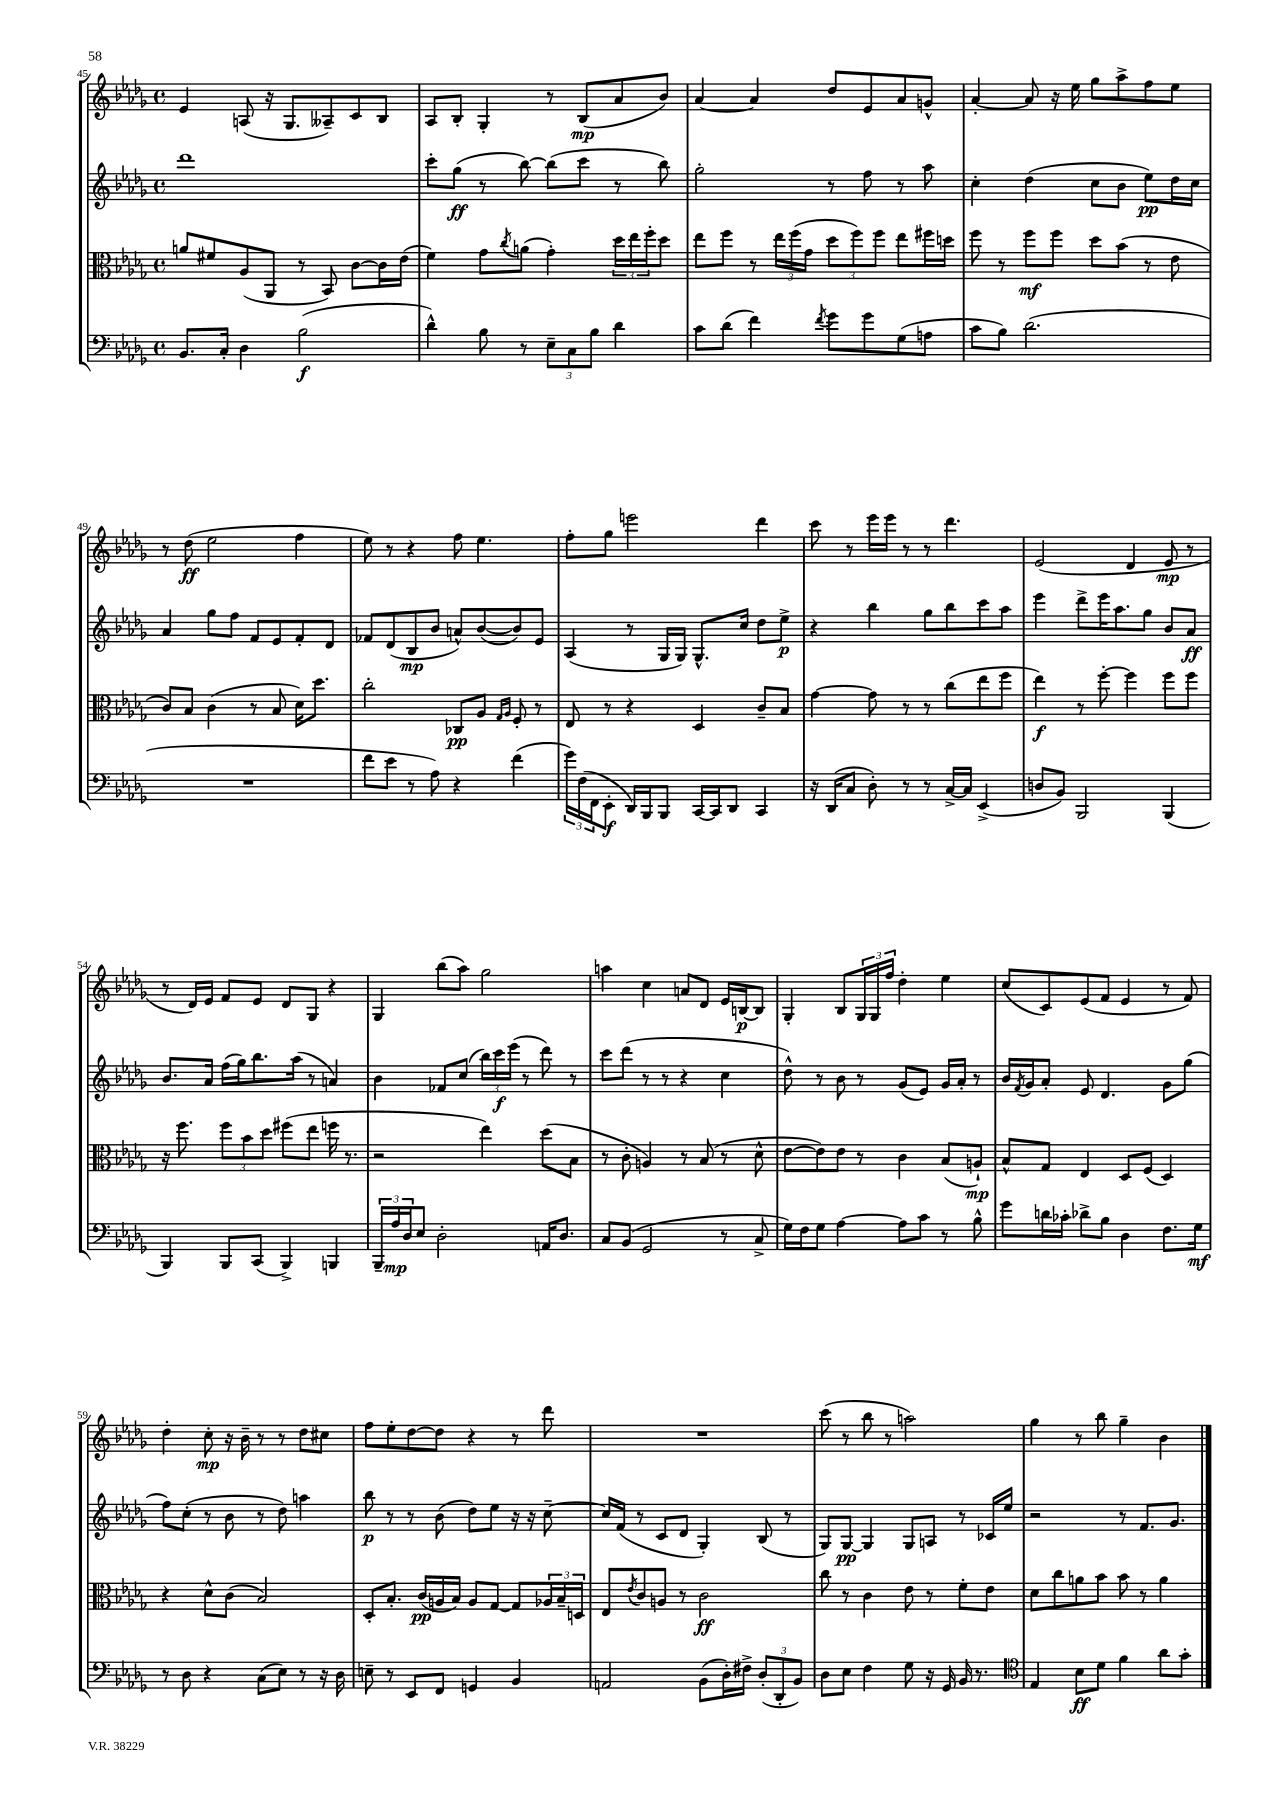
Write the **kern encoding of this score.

**kern	**kern	**kern	**kern
*staff4	*staff3	*staff2	*staff1
*clefF4	*clefC3	*clefG2	*clefG2
*k[b-e-a-d-g-]	*k[b-e-a-d-g-]	*k[b-e-a-d-g-]	*k[b-e-a-d-g-]
*M4/4	*M4/4	*M4/4	*M4/4
*met(c)	*met(c)	*met(c)	*met(c)
8.BB-	8a	1ddd-	4e-
.	8f#	.	.
16C'	.	.	.
4D-	(8A-	.	(8A
.	8AA-	.	16r
.	.	.	8.G-
(2B-	8r	.	.
.	8BB-)	.	8A--~)
.	[8c	.	8c
.	16c]	.	8B-
.	(16e-	.	.
=	=	=	=
4d-^^)	4f)	8ccc'	8A-
.	.	(8gg-	8B-'
8B-	8g-	8r	4G-'
.	8qcc	.	.
8r	(8a	[8bb-)	.
12E-~	4g-')	(8bb-]	8r
12C	.	.	.
.	.	8ccc	(8B-
12B-	.	.	.
4d-	24dd-	8r	8a-
.	24ee-	.	.
.	24ff'	.	.
.	8dd-	8bb-)	8b-)
=	=	=	=
8c	8ee-	2gg-'	[4a-
(8d-	8ff	.	.
4f)	8r	.	4a-]
.	24ee-	.	.
.	(24ff	.	.
.	24g-	.	.
8qf	.	.	.
8g-	12dd-	8r	8dd-
.	12ff)	.	.
8g-	.	8ff	8e-
.	12ff	.	.
(8G-	8ee-	8r	8a-
8A	16ff#	8aa-	8g^^
.	16dd	.	.
=	=	=	=
8c	8ff	4cc'	[4a-'
8B-)	8r	.	.
(2.d-	8ff	(4dd-	8a-]
.	8ff	.	16r
.	.	.	16ee-
.	8dd-	8cc	8gg-
.	(8b-	8b-	8aa-^
.	8r	8ee-)	8ff
.	8e-	16dd-	8ee-
.	.	16cc	.
=	=	=	=
1r	8c)	4a-	8r
.	8B-	.	(8dd-
.	(4c	8gg-	2ee-
.	.	8ff	.
.	8r	8f	.
.	8B-	8e-	.
.	16d-)	8f'	4ff
.	8.dd-	.	.
.	.	8d-	.
=	=	=	=
8f	2cc'	8f-	8ee-)
8e-	.	(8d-	8r
8r	.	8B-	4r
8A-)	.	8b-	.
4r	8C-	8a^^)	8ff
.	8A-	([8b-	4.ee-
.	16qqG-	.	.
.	16qqA-	.	.
(4f	8F'	8b-])	.
.	8r	8e-	.
=	=	=	=
24g-)	8E-	(4A-	8ff'
(24F	.	.	.
24FF	.	.	.
8EE-'	8r	.	8gg-
16DD-)	4r	8r	2eee
16BBB-	.	.	.
8BBB-	.	16G-	.
.	.	16G-)	.
[16CC	4D-	8.G-^^	.
16CC]	.	.	.
8DD-	.	.	.
.	.	16cc	.
4CC	8c~	8dd-	4ddd-
.	8B-	8ee-^	.
=	=	=	=
16r	[4g-	4r	8ccc
(16DD-	.	.	.
8C	.	.	8r
8D-')	8g-]	4bb-	16eee-
.	.	.	16eee-
8r	8r	.	8r
8r	8r	8gg-	8r
[16C^	(8cc	8bb-	4.ddd-
16C]	.	.	.
(4EE-^	8ee-	8ccc	.
.	8ff	8aa-	.
=	=	=	=
8D	4ee-)	4eee-	(2e-
8BB-)	.	.	.
2BBB-	8r	8ddd-^	.
.	[8ff'	16eee-	.
.	.	8.aa-	.
.	4ff]	.	4d-
.	.	8gg-	.
(4BBB-	8ff	8b-	8e-
.	8ff	8a-	8r
=	=	=	=
4BBB-)	16r	8.b-	8r
.	8.ff	.	.
.	.	.	16d-)
.	.	16a-	16e-
8BBB-	12ff	(16ff	8f
.	.	16gg-)	.
.	12b-	.	.
(8CC	.	8.bb-	8e-
.	12dd-	.	.
4BBB-^)	(8ff#	.	8d-
.	.	(16aa-	.
.	8ee-	8r	8G-
4BBB	16ff	4a)	4r
.	8.r	.	.
=	=	=	=
24BBB-~	2r	4b-	4G-
24A-	.	.	.
24D-	.	.	.
8E-	.	.	.
2D-'	.	8f-	(8bb-
.	.	(8cc	8aa-)
.	4ee-)	24bb-)	2gg-
.	.	24ccc	.
.	.	(24eee-	.
.	.	8r	.
16AA	(8dd-	8ddd-)	.
8.D-	.	.	.
.	8B-	8r	.
=	=	=	=
8C	8r	8ccc	4aa
(8BB-	8c'	(8ddd-	.
2GG-	4A)	8r	4cc
.	.	8r	.
.	8r	4r	8a
.	(8B-	.	8d-
8r	8r	4cc	16e-
.	.	.	[16B
8C^	8d-^^	.	8B]
=	=	=	=
16G-)	[8e-	8dd-^^)	4G-'
16F	.	.	.
8G-	8e-])	8r	.
[4A-	8e-	8b-	8B-
.	8r	8r	24G-
.	.	.	24G-
.	.	.	24ff
8A-]	4c	(8g-	4dd-'
8c	.	8e-)	.
8r	(8B-	16g-	4ee-
.	.	16a-'	.
8B-^^	8A`)	8r	.
=	=	=	=
8g-	8B-^^	16b-	(8cc
.	.	8qf	.
.	.	16g-	.
16d	8G-	8a-'	8c)
16c-'	.	.	.
8d-^	4E-	8e-	(8e-
8B-	.	4.d-	8f
4D-	8D-	.	4e-
.	(8F	.	.
8.F	4D-)	8g-	8r
.	.	(8gg-	8f)
16G-	.	.	.
=	=	=	=
8r	4r	8ff)	4dd-'
8D-	.	(8cc'	.
4r	8d-^^	8r	8cc'
.	(8c	8b-	16r
.	.	.	16b-~
(8C	2B-)	8r	8r
8E-)	.	8dd-)	8r
8r	.	4aa	8dd-
16r	.	.	8cc#
16D-	.	.	.
=	=	=	=
8E~	8D-'	8bb-	8ff
8r	8.B-'	8r	8ee-'
8EE-	.	8r	[8dd-
.	(16c	.	.
8FF	16A	(8b-	8dd-]
.	16B-)	.	.
4GG	8A	8dd-)	4r
.	[8G-	8ee-	.
4BB-	8G-]	16r	8r
.	.	16r	.
.	24A-	[8cc~	8ddd-
.	24B-~	.	.
.	24D	.	.
=	=	=	=
2AA	8E-	16cc]	1r
.	.	(16f	.
.	8qe-	.	.
.	8c	8r	.
.	8A	8c	.
.	8r	8d-	.
(8BB-	2c	4G-')	.
16D-')	.	.	.
16F#^	.	.	.
(12D-'	.	(8B-	.
12DD-'	.	.	.
.	.	8r	.
12BB-)	.	.	.
=	=	=	=
8D-	8cc	8G-)	(8ccc
8E-	8r	[8G-	8r
4F	4c	4G-]	8bb-
.	.	.	8r
8G-	8e-	8G-	2aa)
16r	8r	8A	.
16GG-	.	.	.
16BB-	8f'	8r	.
8.r	.	.	.
.	8e-	16c-	.
.	.	16ee-	.
=	=	=	=
*clefC4	*	*	*
4E-	8d-	2r	4gg-
.	8cc	.	.
8B-	8a	.	8r
8d-	8b-	.	8bb-
4f	8b-	8r	4gg-~
.	8r	8.f	.
8a-	4a	.	4b-
.	.	8.g-	.
8g-'	.	.	.
==	==	==	==
*-	*-	*-	*-
